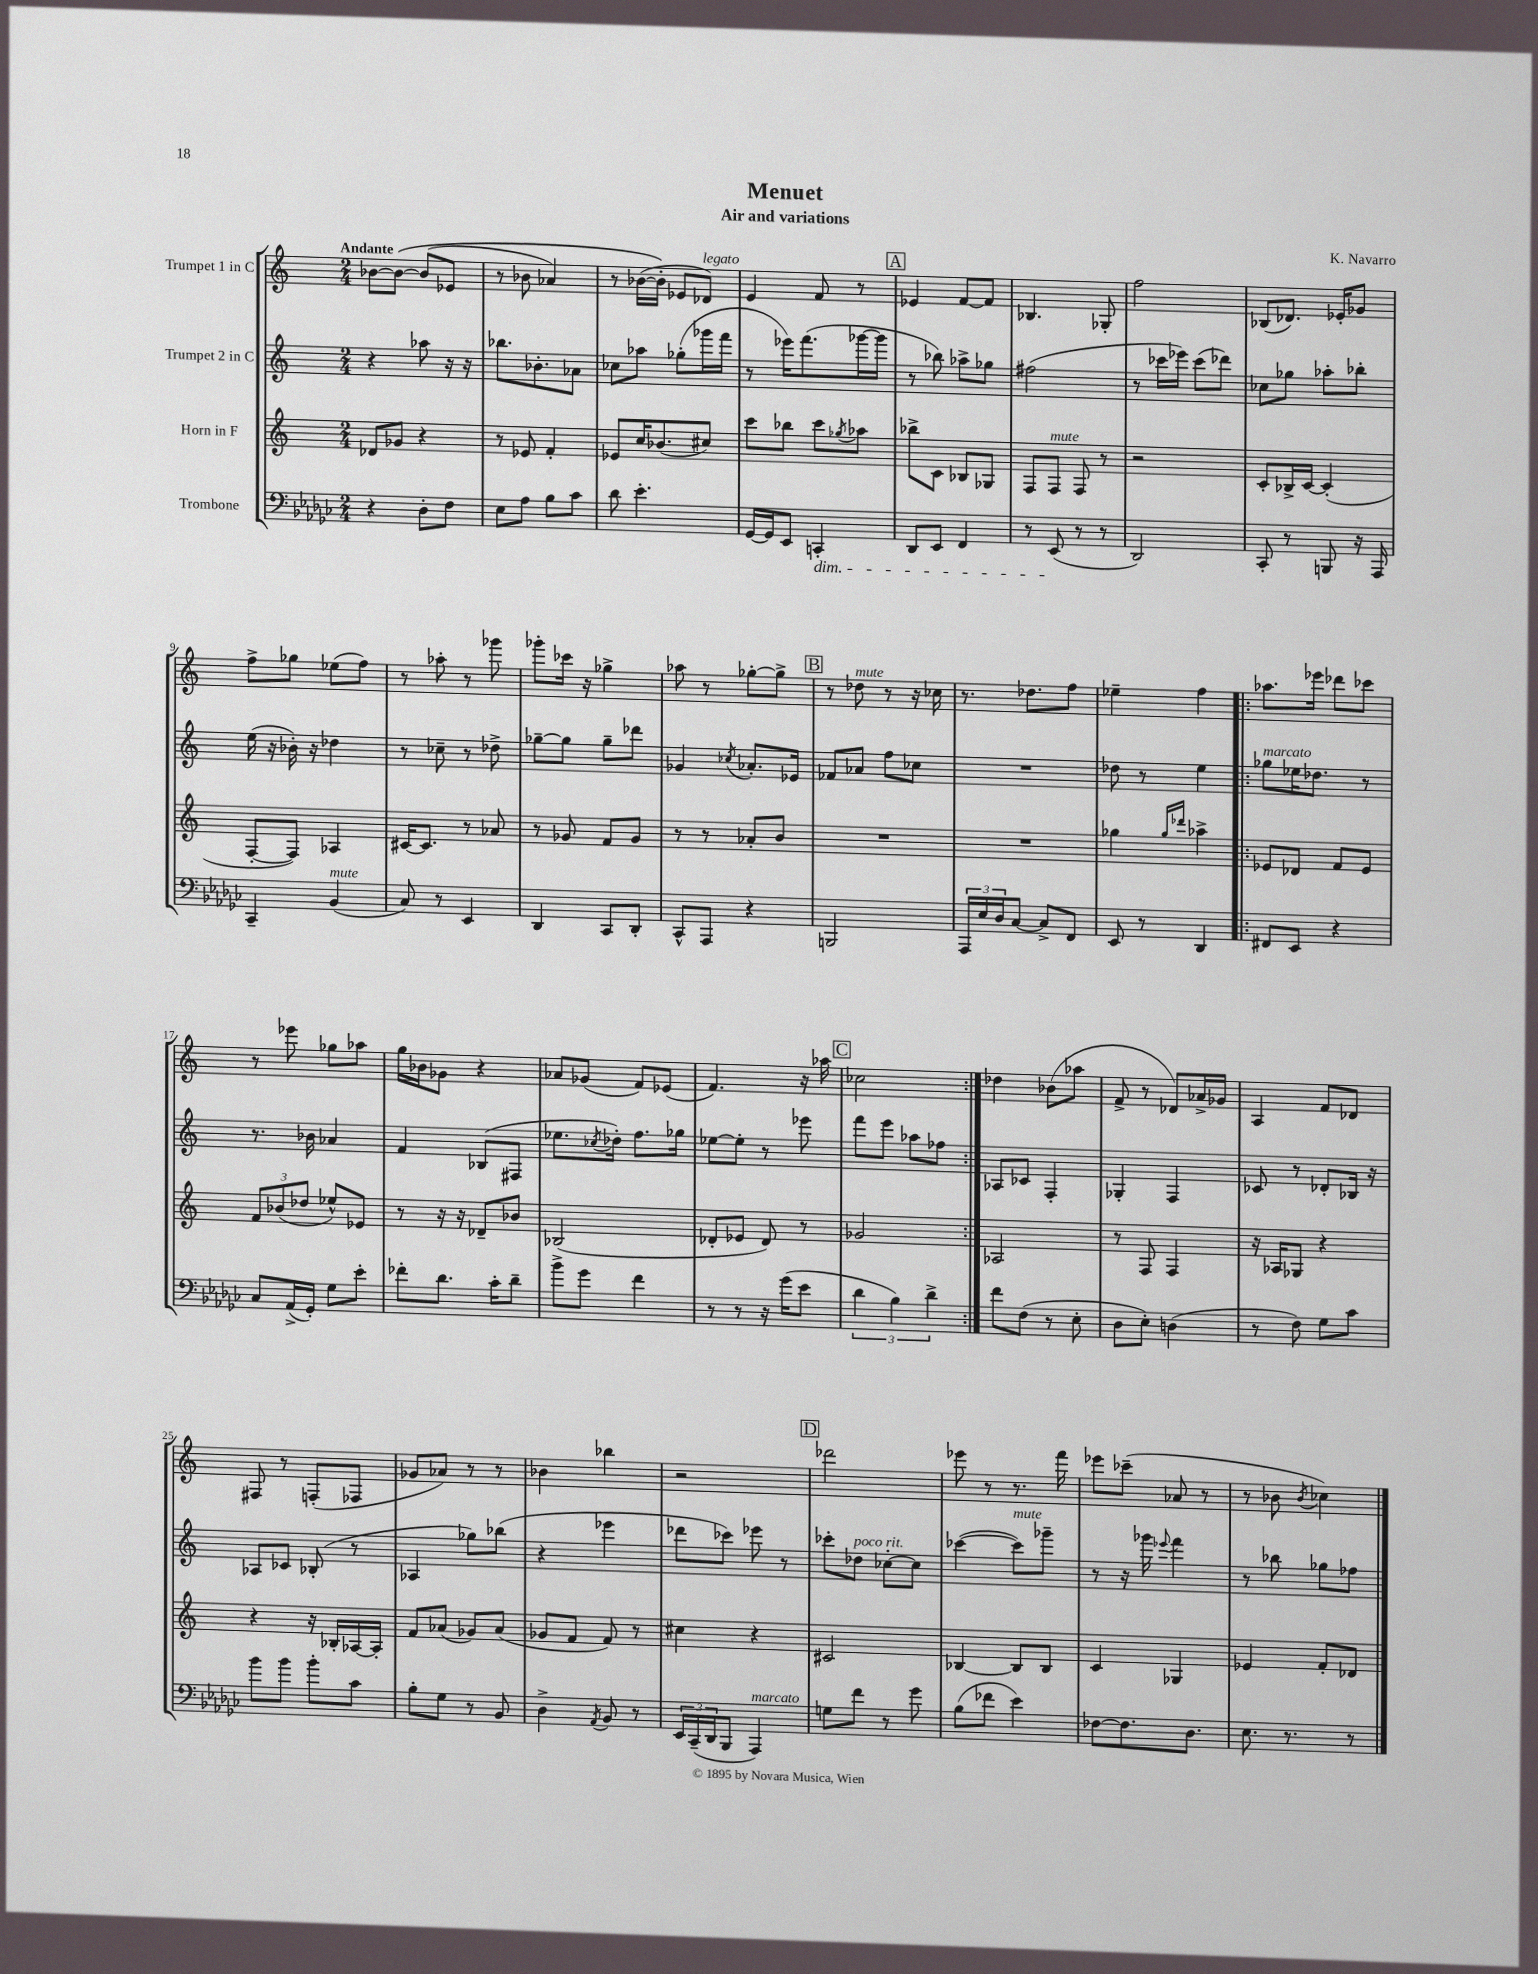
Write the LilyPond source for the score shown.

\header { title = "Menuet" composer = "K. Navarro" subtitle = "Air and variations" }
<<
\new StaffGroup <<
\new Staff = "s0" \with { instrumentName = "Trumpet 1 in C" } {
    \clef treble \key c \major \numericTimeSignature \time 2/4 \tempo "Andante"
    bes'8~ bes'8~\( bes'8( ees'8 |
    r8 bes'8 aes'4) |
    r8 bes'16~( bes'16-.\) ees'8 des'8^\markup { \italic "legato" }) |
    e'4 f'8 r8 |
    \mark \markup { \box "A" } ees'4 f'8~ f'8 |
    bes4. ges8-. |
    f''2 |
    bes8( des'8.) ees'16-. ges'8 |
    f''8-> ges''8 ees''8( f''8) |
    r8 aes''8-. r8 ges'''8 |
    ges'''8-. ces'''16 r16 ges''4-> |
    aes''8 r8 ges''8~-. ges''8-> |
    \mark \markup { \box "B" } r8 des''8^\markup { \italic "mute" } r8 r16 ces''16 |
    r8. des''8. f''8 |
    ees''4-- f''4 |
    \repeat volta 2 { aes''8. ees'''16 des'''8 ces'''8 |
    r8 ees'''8 ges''8 aes''8 |
    g''16 bes'16 ges'8 r4 |
    aes'8 ges'8( f'8) ees'8( |
    f'4.) r16 aes''16 |
    \mark \markup { \box "C" } ces''2 | }
    des''4 bes'8( aes''8 |
    f'8-> r8 des'8) aes'16-> ges'16 |
    a4 f'8 des'8 |
    fis8 r8 f8-.( fes8 |
    ges'8 aes'8) r8 r8 |
    bes'4 bes''4 |
    r2 |
    \mark \markup { \box "D" } des'''2 |
    ees'''8 r8 r8. f'''16 |
    ees'''8 ces'''8--( aes'8 r8 |
    r8 bes'8 \acciaccatura { bes'8 } ces''4) \bar "|." |
}
\new Staff = "s1" \with { instrumentName = "Trumpet 2 in C" } {
    \clef treble \key c \major \numericTimeSignature \time 2/4
    r4 aes''8 r16 r16 |
    bes''8. bes'8.-. aes'8 |
    ces''8 aes''8 ges''8-.( ges'''16 f'''16 |
    r8 ees'''16) f'''8.( ges'''16~ ges'''16 |
    \mark \markup { \box "A" } r8 bes''8) aes''8-> ges''8 |
    fis''2( |
    r8 ces'''16 ees'''16) ces'''8( des'''8) |
    ces''8 ges''8 aes''8-. bes''8-. |
    e''16( r16 bes'16-.) r16 des''4 |
    r8 ces''8-- r8 des''8-> |
    ges''8~-- ges''8 ges''8-- des'''8 |
    ges'4 \acciaccatura { ces''8 } aes'8.-. ees'16 |
    \mark \markup { \box "B" } fes'8 aes'8 f''8 ces''8 |
    R2 |
    des''8 r8 e''4 |
    \repeat volta 2 { ges''8^\markup { \italic "marcato" } ees''16 des''8. r8 |
    r8. bes'16 aes'4 |
    f'4 bes8( fis8 |
    ees''8. \acciaccatura { ces''8 } des''16-.) f''8. ges''16 |
    ees''8~ ees''8-. r8 ees'''8 |
    \mark \markup { \box "C" } f'''8 e'''8 aes''8 fes''8 | }
    aes8 ces'8 f4-. |
    ges4-. f4 |
    ces'8 r8 des'8-. bes16 r16 |
    aes8 ces'8 bes8-.( r8 |
    aes4 ges''8) bes''8( |
    r4 ees'''4 |
    des'''8 ces'''8) ees'''8 r8 |
    \mark \markup { \box "D" } ces'''8-. des''8^\markup { \italic "poco rit." } ces''8~-. ces''8 |
    ces'''4~( ces'''8^\markup { \italic "mute" }) ges'''8-- |
    r8 r16 ges'''16 \appoggiatura { ees'''8 } f'''4 |
    r8 bes''8 ges''8 fes''8 \bar "|." |
}
\new Staff = "s2" \with { instrumentName = "Horn in F" } {
    \clef treble \key c \major \numericTimeSignature \time 2/4
    des'8 ges'8 r4 |
    r8 ees'8 f'4-. |
    ees'8 c''16 bes'8.( cis''8) |
    c'''8 bes''8 c'''8 \acciaccatura { ges''8 } aes''8 |
    \mark \markup { \box "A" } bes''8-> c'8 bes8 ges8 |
    f8 f8^\markup { \italic "mute" } f8 r8 |
    r2 |
    c'8-. bes16-> c'16~ c'4-.( |
    f8~-. f8) aes4 |
    cis'16~ cis'8. r8 aes'8 |
    r8 ges'8 f'8 ges'8 |
    r8 r8 aes'8-. b'8 |
    \mark \markup { \box "B" } R2 |
    R2 |
    ges''4 \grace { ges''16 des'''16 } aes''4-> |
    \repeat volta 2 { ees'8 des'8 f'8 ees'8 |
    \tuplet 3/2 { f'8 bes'8( des''8 } ees''8-^) ees'8 |
    r8 r16 r16 des'8-- bes'8 |
    bes2( |
    des'8-. ees'8 des'8) r8 |
    \mark \markup { \box "C" } ges'2 | }
    aes2 |
    r8 f8 f4 |
    r16 aes16 ges8 r4 |
    r4 r16 bes16-. aes16~ aes16-. |
    f'8 aes'8( ges'8) aes'8( |
    ges'8 f'8 f'8) r8 |
    cis''4 r4 |
    \mark \markup { \box "D" } cis'2 |
    bes4~ bes8 bes8 |
    c'4 ges4 |
    ees'4 f'8-. des'8 \bar "|." |
}
\new Staff = "s3" \with { instrumentName = "Trombone" } {
    \clef bass \key ges \major \numericTimeSignature \time 2/4
    r4 des8-. f8 |
    ees8 aes8 bes8 ces'8 |
    des'8 ees'4.-. |
    ges,16~ ges,16 ees,8 c,4-.\dim |
    \mark \markup { \box "A" } des,8 ees,8 f,4 |
    r8 ees,8\!( r8 r8 |
    des,2) |
    ces,8-. r8 b,,8 r16 aes,,16 |
    ces,4-- bes,4^\markup { \italic "mute" }( |
    ces8) r8 ees,4 |
    des,4 ces,8 des,8-. |
    ces,8-^ aes,,8 r4 |
    \mark \markup { \box "B" } b,,2 |
    \tuplet 3/2 { aes,,16 ees16 des16 } ces8~ ces8-> f,8 |
    ees,8 r8 des,4 |
    \repeat volta 2 { fis,8 ees,8 r4 |
    ces8 aes,16->( ges,16-.) ges8 ees'8-. |
    fes'8-. des'8. ces'16-. des'8-- |
    bes'8-> ges'8 f'4 |
    r8 r8 r16 ges'16( ees'8 |
    \mark \markup { \box "C" } \tuplet 3/2 { des'4 bes4) des'4-> } | }
    f'8 f8( r8 ees8-. |
    des8 ees8-.) d4( |
    r8 f8) ges8 ces'8 |
    bes'8 bes'8 bes'8-. ces'8 |
    bes8-. ges8 r8 bes,8 |
    des4-> \acciaccatura { aes,8 } bes,8 r8 |
    \tuplet 3/2 { ees,16 ces,16--( des,16 } bes,,8 aes,,4^\markup { \italic "marcato" }) |
    \mark \markup { \box "D" } g8 f'8 r8 ges'8 |
    bes8( fes'8 ees'4) |
    fes8~ fes8. des8. |
    ees8. r8. r8 \bar "|." |
}
>>
>>
